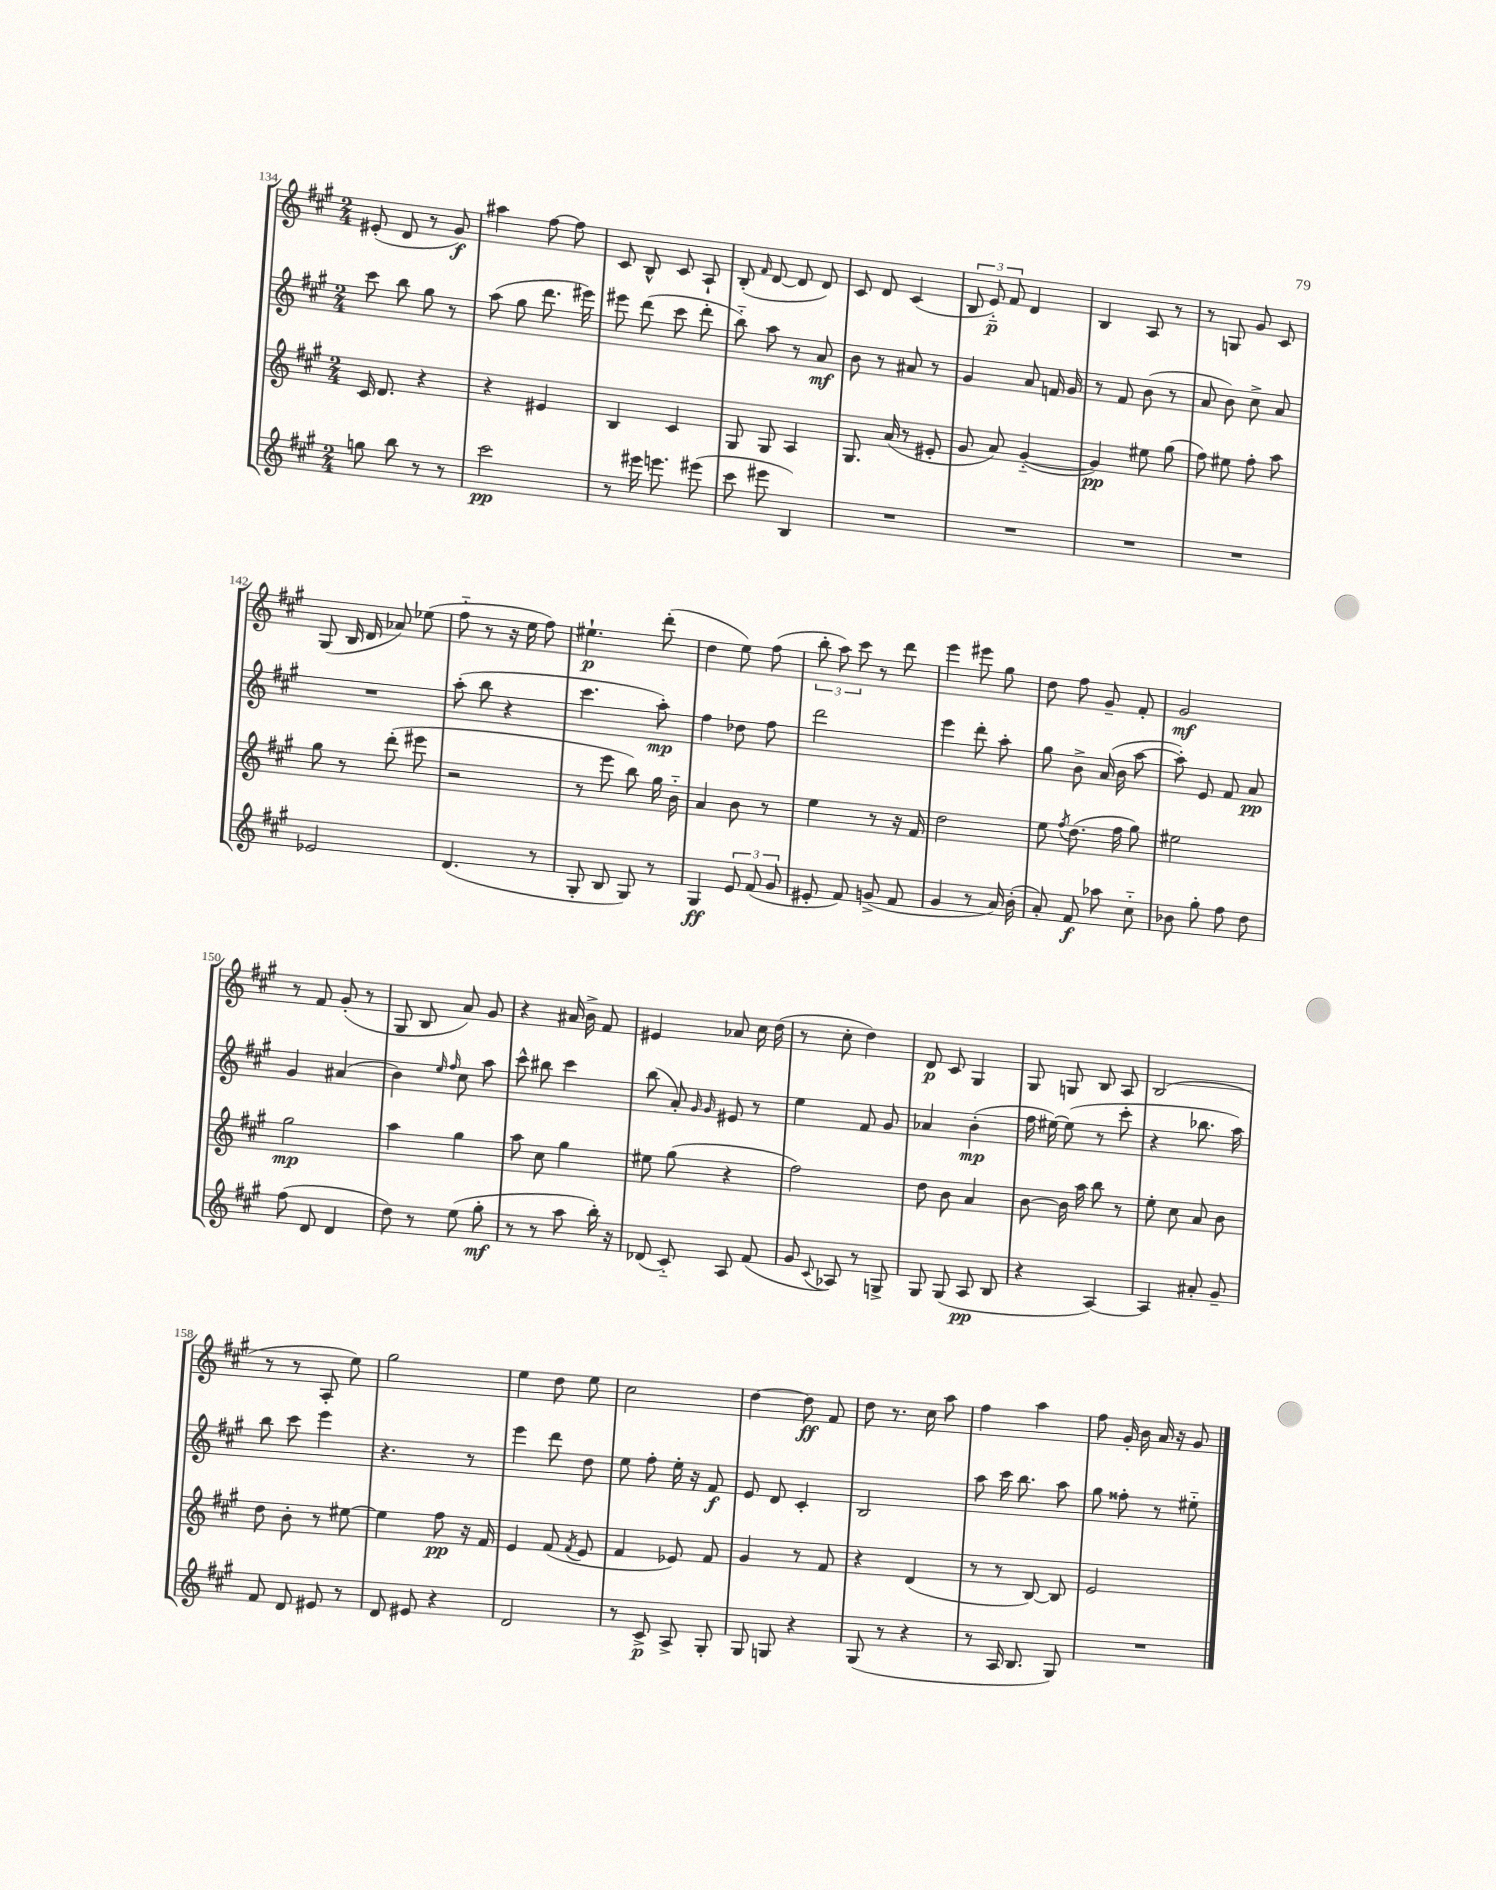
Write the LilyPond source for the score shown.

<<
\new StaffGroup <<
\new Staff = "s0" {
    \clef treble \key a \major \numericTimeSignature \time 2/4
    \autoBeamOff eis'8-.( d'8 r8 gis'8\f) |
    ais''4 fis''8~ fis''8 |
    cis'8 b8-^ cis'8 a8-! |
    b8-.( \grace { fis'16 } d'8~ d'8 d'8) |
    cis'8 d'8 cis'4( |
    \tuplet 3/2 { b8 e'8-_\p) fis'8 } d'4 |
    b4 a8 r8 |
    r8 g8 gis'8 cis'8 |
    gis8( b16 d'16 aes'8) ees''8( |
    fis''8-_ r8 r16 e''16 fis''8) |
    eis''4.-!\p d'''8-.( |
    d''4 e''8) fis''8( |
    \tuplet 3/2 { b''8-. a''8) cis'''8 } r8 d'''8 |
    e'''4 eis'''8 gis''8 |
    d''8 fis''8 gis'8-- fis'8-. |
    gis'2\mf |
    r8 fis'8 gis'8-.( r8 |
    gis8 b8 a'8) gis'8 |
    r4 ais'16 b'16-> fis'8 |
    eis'4 aes'8 cis''16 d''16( |
    r8 cis''8-. d''4) |
    d'8\p cis'8 gis4 |
    gis8 g8 b8 a8 |
    b2( |
    r8 r8 a8-. e''8) |
    gis''2 |
    e''4 d''8 e''8 |
    cis''2 |
    d''4~ d''8\ff fis'8 |
    d''8 r8. cis''16 a''8 |
    fis''4 a''4 |
    fis''8 gis'16-. b'16 a'16 r16 gis'8 \bar "|." |
}
\new Staff = "s1" {
    \clef treble \key a \major \numericTimeSignature \time 2/4
    \autoBeamOff cis'''8 b''8 gis''8 r8 |
    a''8( gis''8 d'''8. eis'''16) |
    eis'''8 d'''8( cis'''8 d'''8-. |
    b''8-_) a''8 r8 a'8\mf |
    b'8 r8 ais'8 r8 |
    gis'4 a'8 f'16 gis'16 |
    r8 fis'8 b'8( r8 |
    a'8 b'8) cis''8-> a'8 |
    R2 |
    a''8-.( b''8 r4 |
    cis'''4. a''8-.\mp) |
    fis''4 des''8 fis''8 |
    d'''2 |
    e'''4 d'''8-. a''8-. |
    gis''8 b'8-> a'16( b'16 a''8~ |
    a''8-.) e'8 fis'8 a'8\pp |
    gis'4 ais'4( |
    b'4) \grace { e''16 fis''16 } cis''8 a''8 |
    cis'''8-^ bis''8 cis'''4 |
    b''8( a'8-.) \grace { gis'16 gis'16 } eis'8 r8 |
    e''4 fis'8 gis'8 |
    aes'4 b'4-.\mp( |
    fis''16 eis''16~) eis''8( r8 cis'''8-. |
    r4 bes''8. a''16) |
    b''8 cis'''8 e'''4 |
    r4. r8 |
    e'''4 d'''8 d''8 |
    e''8 fis''8-. e''16-. r16 fis'8\f |
    e'8 d'8 cis'4-. |
    b2 |
    a''8 cis'''16 b''8. a''8 |
    gis''8 fisis''8-. r8 eis''8-_ \bar "|." |
}
\new Staff = "s2" {
    \clef treble \key a \major \numericTimeSignature \time 2/4
    \autoBeamOff cis'16 d'8. r4 |
    r4 eis'4 |
    b4 cis'4 |
    gis8 gis8 a4 |
    gis8. a'16( r8 eis'8-. |
    gis'8 a'8) gis'4~-_( |
    gis'4\pp) eis''8 gis''8( |
    fis''8) eis''8 fis''8-. a''8 |
    gis''8 r8 d'''8-.( eis'''8 |
    r2 |
    r8 e'''8 b''8) gis''16 b'16-_ |
    a'4 b'8 r8 |
    e''4 r8 r16 fis'16 |
    d''2 |
    e''8 \acciaccatura { fis''8 } d''8.( fis''16 gis''8) |
    eis''2 |
    gis''2\mp |
    a''4 gis''4 |
    a''8 cis''8 gis''4 |
    eis''8 gis''8( r4 |
    fis''2) |
    d''8 b'8 a'4 |
    b'8~ b'16 a''16 b''8 r8 |
    e''8-. cis''8 a'8 b'8 |
    d''8 b'8-. r8 eis''8~ |
    eis''4 fis''8\pp r16 fis'16 |
    e'4 fis'8( \acciaccatura { fis'8 } e'8 |
    fis'4 ees'8) fis'8 |
    gis'4 r8 fis'8 |
    r4 d'4( |
    r8 r8 b8~) b8 |
    e'2 \bar "|." |
}
\new Staff = "s3" {
    \clef treble \key a \major \numericTimeSignature \time 2/4
    \autoBeamOff g''8 b''8 r8 r8 |
    cis'''2\pp |
    r8 eis'''16 e'''8. eis'''8( |
    cis'''8 eis'''8 b4) |
    R2 |
    R2 |
    R2 |
    R2 |
    ees'2 |
    d'4.( r8 |
    gis8-. b8 gis8) r8 |
    gis4\ff \tuplet 3/2 { e'8 fis'8( gis'8 } |
    eis'8-. fis'8) g'8->( fis'8 |
    gis'4 r8 a'16) b'16-.( |
    a'8-.) fis'8\f aes''8 cis''8-_ |
    bes'8 gis''8-. fis''8 d''8 |
    fis''8( d'8 d'4 |
    d''8) r8 e''8( gis''8-.\mf |
    r8 r8 a''8 b''16-.) r16 |
    des'8( cis'8-_) a8 fis'8( |
    gis'8 \appoggiatura { cis'8 } aes8) r8 g8-> |
    gis8 gis8( a8\pp b8 |
    r4 a4~) |
    a4 ais'8-. gis'8-- |
    fis'8 d'8 eis'8 r8 |
    d'8 eis'8 r4 |
    d'2 |
    r8 cis'8->\p a8-> gis8-. |
    gis8 g8 r4 |
    gis8( r8 r4 |
    r8 a16 b8. gis8) |
    R2 \bar "|." |
}
>>
>>
\layout { \context { \Score currentBarNumber = #134 } }
